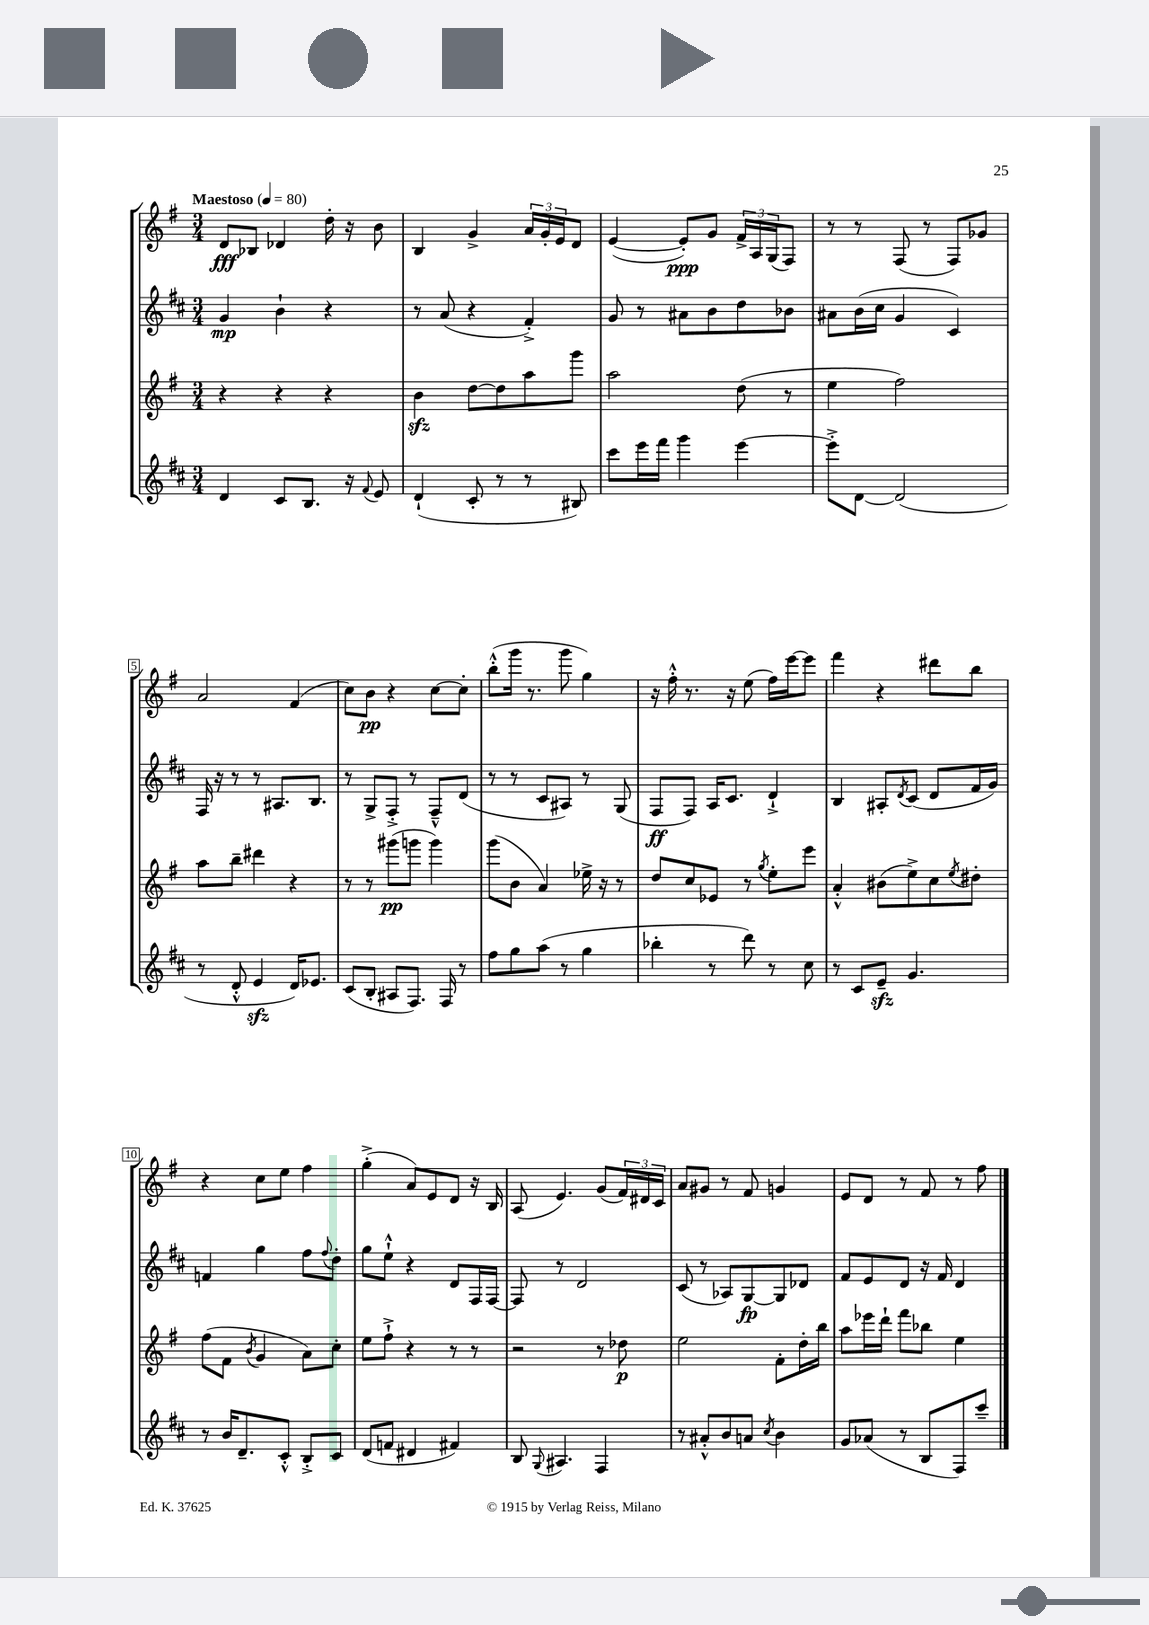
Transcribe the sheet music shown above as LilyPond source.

<<
\new StaffGroup <<
\new Staff = "s0" {
    \clef treble \key g \major \numericTimeSignature \time 3/4 \tempo "Maestoso" 4 = 80
    d'8\fff bes8 des'4 d''16-. r16 b'8 |
    b4 g'4-> \tuplet 3/2 { a'16 g'16-. e'16 } d'8 |
    e'4~( e'8-.\ppp) g'8 \tuplet 3/2 { fis'16-> a16 g16( } fis8) |
    r8 r8 fis8( r8 fis8) ges'8 |
    a'2 fis'4( |
    c''8) b'8\pp r4 c''8~ c''8-. |
    b''8-.-^( g'''16 r8. g'''8 g''4) |
    r16 fis''16-.-^ r8. r16 e''8( fis''16) e'''16~ e'''8 |
    fis'''4 r4 dis'''8 b''8 |
    r4 c''8 e''8 fis''4 |
    g''4-.->( a'8) e'8 d'8 r16 b16 |
    a8( e'4.) g'8( \tuplet 3/2 { fis'16) dis'16 c'16 } |
    a'8 gis'8 r8 fis'8 g'4 |
    e'8 d'8 r8 fis'8 r8 fis''8 \bar "|." |
}
\new Staff = "s1" {
    \clef treble \key d \major \numericTimeSignature \time 3/4
    g'4\mp b'4-! r4 |
    r8 a'8( r4 fis'4-.->) |
    g'8 r8 ais'8 b'8 d''8 bes'8 |
    ais'8 b'16( cis''16 g'4 cis'4) |
    fis16 r16 r8 r8 ais8. b8. |
    r8 g8-> fis8-.-> r8 fis8---^ d'8( |
    r8 r8 cis'8 ais8) r8 g8( |
    fis8\ff fis8) a16 cis'8. d'4-!-> |
    b4 ais8-. \acciaccatura { d'8 } cis'8( d'8 fis'16 g'16) |
    f'4 g''4 fis''8 \appoggiatura { fis''8 } d''8-. |
    g''8 e''8-!-^ r4 d'8 fis16 fis16~ |
    fis8 r8 d'2 |
    cis'8( r8 aes8) g8~\fp g8 des'8 |
    fis'8 e'8 d'8 r16 fis'16 d'4 \bar "|." |
}
\new Staff = "s2" {
    \clef treble \key g \major \numericTimeSignature \time 3/4
    r4 r4 r4 |
    b'4\sfz d''8~ d''8 a''8 g'''8 |
    a''2 d''8( r8 |
    e''4 fis''2) |
    a''8 b''8-- dis'''4 r4 |
    r8 r8 gis'''8\pp( g'''8 g'''4) |
    g'''8( b'8 a'4) ees''16-> r16 r8 |
    d''8 c''8 ees'8 r8 \acciaccatura { g''8 } e''8-. e'''8 |
    a'4-.-^ bis'8( e''8->) c''8 \acciaccatura { e''8 } dis''8-. |
    fis''8( fis'8 \acciaccatura { b'8 } g'4 a'8) c''8-. |
    e''8 fis''8-!-> r4 r8 r8 |
    r2 r8 des''8\p |
    e''2 fis'8-. d''16-. b''16 |
    a''8 ees'''16 d'''16-! fis'''8 bes''8 e''4 \bar "|." |
}
\new Staff = "s3" {
    \clef treble \key d \major \numericTimeSignature \time 3/4
    d'4 cis'8 b8. r16 \appoggiatura { fis'8 } e'8 |
    d'4-!( cis'8-. r8 r8 bis8) |
    cis'''8 e'''16 fis'''16 g'''4 e'''4~ |
    e'''8-.-> d'8~ d'2( |
    r8 d'8-.-^ e'4\sfz d'16) ees'8. |
    cis'8( b8-. ais8 fis8.) fis16 r8 |
    fis''8 g''8 a''8( r8 g''4 |
    bes''4-. r8 d'''8) r8 cis''8 |
    r8 cis'8 e'8--\sfz g'4. |
    r8 b'16 d'8.-- cis'8-.-^ b8-.-> cis'8 |
    d'8( f'8 dis'4 fis'4) |
    b8 \appoggiatura { g8 } ais4. fis4 |
    r8 ais'8-.-^ b'8 a'8 \acciaccatura { cis''8 } b'4 |
    g'8 aes'8( r8 b8 fis8) cis'''8-- \bar "|." |
}
>>
>>
\layout { \context { \Score \override BarNumber.stencil = #(make-stencil-boxer 0.1 0.3 ly:text-interface::print) } }
